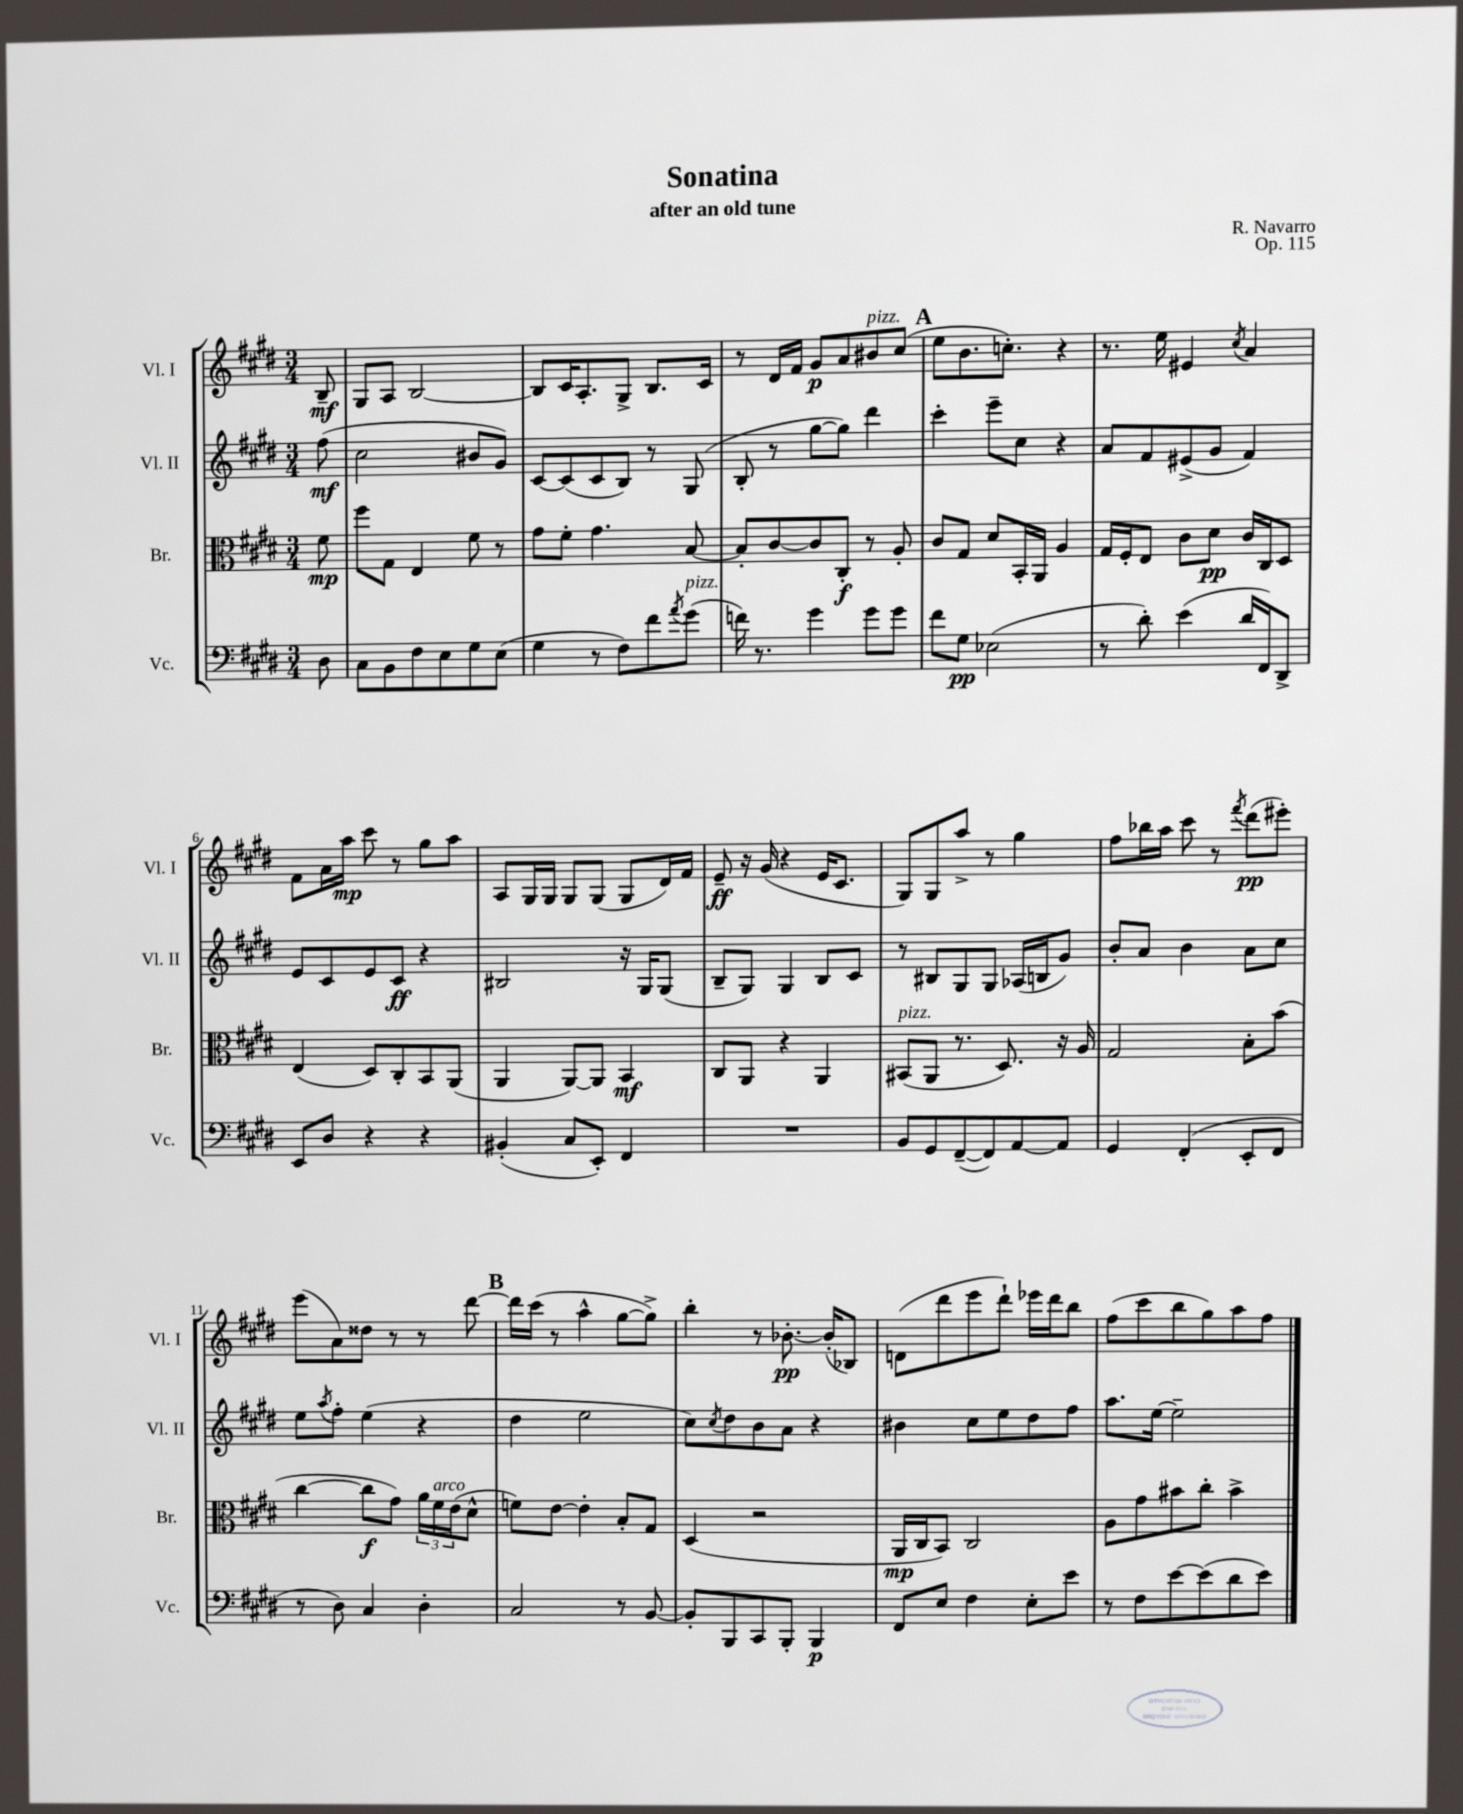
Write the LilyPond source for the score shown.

\header { title = "Sonatina" composer = "R. Navarro" subtitle = "after an old tune" opus = "Op. 115" }
<<
\new StaffGroup <<
\new Staff = "s0" \with { instrumentName = "Vl. I" shortInstrumentName = "Vl. I" } {
    \clef treble \key e \major \numericTimeSignature \time 3/4 \partial 8
    b8--\mf |
    gis8 a8 b2~ |
    b8 cis'16 a8.-. gis8-> b8. cis'16 |
    r8 dis'16 fis'16 gis'8\p a'8 bis'8^\markup { \italic "pizz." } cis''8( |
    \mark \markup { \bold "A" } e''8 b'8. c''8.-.) r4 |
    r8. e''16 eis'4 \acciaccatura { cis''8 } a'4 |
    fis'8 a'16 a''16\mp cis'''8 r8 gis''8 a''8 |
    a8 gis16 gis16 gis8 gis8( gis8 dis'16) fis'16 |
    e'8--\ff r16 gis'16( r4 e'16 cis'8. |
    gis8) gis8 a''8-> r8 gis''4 |
    fis''8 bes''16 a''16 cis'''8 r8 \acciaccatura { fis'''8 } dis'''8\pp( eis'''8-.) |
    e'''8( a'8) disis''8 r8 r8 dis'''8~ |
    \mark \markup { \bold "B" } dis'''16 cis'''16( r8 a''4-^ gis''8~ gis''8->) |
    b''4-. r8 bes'8.~-.\pp bes'16-.( bes8) |
    d'8( dis'''8 e'''8 dis'''8-!) ees'''16 dis'''16 b''8 |
    fis''8( cis'''8 b''8 gis''8) a''8 fis''8 \bar "|." |
}
\new Staff = "s1" \with { instrumentName = "Vl. II" shortInstrumentName = "Vl. II" } {
    \clef treble \key e \major \numericTimeSignature \time 3/4 \partial 8
    fis''8\mf( |
    cis''2 bis'8 gis'8) |
    cis'8~ cis'8( cis'8 b8) r8 gis8( |
    b8-. r8 gis''8~ gis''8) dis'''4 |
    \mark \markup { \bold "A" } cis'''4-. e'''8-- cis''8 r4 |
    a'8 fis'8 eis'8->( gis'8 fis'4) |
    e'8 cis'8 e'8 cis'8\ff r4 |
    bis2 r16 gis16 gis8( |
    b8-- gis8) gis4 b8 cis'8 |
    r8 bis8 gis8 gis8 aes16( b16 gis'8) |
    b'8-. a'8 b'4 a'8 cis''8 |
    e''8 \acciaccatura { a''8 } fis''8-. e''4( r4 |
    \mark \markup { \bold "B" } dis''4 e''2 |
    cis''8) \acciaccatura { cis''8 } dis''8 b'8 a'8 r4 |
    bis'4 cis''8 e''8 dis''8 fis''8 |
    a''8. e''16~ e''2-- \bar "|." |
}
\new Staff = "s2" \with { instrumentName = "Br." shortInstrumentName = "Br." } {
    \clef alto \key e \major \numericTimeSignature \time 3/4 \partial 8
    fis'8\mp |
    fis''8 gis8 e4 fis'8 r8 |
    gis'8 fis'8-. gis'4. b8~ |
    b8-. cis'8~ cis'8 cis8-.\f r8 a8-. |
    \mark \markup { \bold "A" } cis'8 gis8 dis'8 b,16-. a,16 a4 |
    gis16 fis16-. e8 cis'8 dis'8\pp cis'16 cis16 dis8 |
    e4( dis8) cis8-. b,8 a,8( |
    a,4 a,8~) a,8 b,4\mf |
    cis8 a,8 r4 a,4 |
    bis,8^\markup { \italic "pizz." }( a,8 r8. dis8.) r16 a16 |
    gis2 b8-. b'8( |
    cis''4~ cis''8\f gis'8) \tuplet 3/2 { a'16 fis'16^\markup { \italic "arco" } e'16( } dis'8-^ |
    \mark \markup { \bold "B" } f'8) e'8~ e'4-. b8-. gis8 |
    dis4( r2 |
    a,16\mp cis16 b,8) cis2 |
    a8 gis'8 bis'8 cis''8-. bis'4-> \bar "|." |
}
\new Staff = "s3" \with { instrumentName = "Vc." shortInstrumentName = "Vc." } {
    \clef bass \key e \major \numericTimeSignature \time 3/4 \partial 8
    dis8 |
    cis8 b,8 fis8 e8 gis8 e8( |
    gis4 r8 fis8) fis'8 \acciaccatura { a'8 } gis'8^\markup { \italic "pizz." }( |
    f'16) r8. gis'4 gis'8 gis'8 |
    \mark \markup { \bold "A" } fis'8 gis8\pp ees2( |
    r8 dis'8-.) e'4( dis'16 fis,16) dis,8-> |
    e,8 dis8 r4 r4 |
    bis,4-.( cis8 e,8-.) fis,4 |
    R2. |
    b,8 gis,8 fis,8~--( fis,8) a,8~ a,8 |
    gis,4 fis,4-.( e,8-. fis,8 |
    r8 dis8) cis4 dis4-. |
    \mark \markup { \bold "B" } cis2 r8 b,8~ |
    b,8-. b,,8 cis,8 b,,8-. b,,4\p |
    fis,8 e8 fis4 e8-. e'8 |
    r8 fis8 e'8~ e'8( dis'8 e'8) \bar "|." |
}
>>
>>
